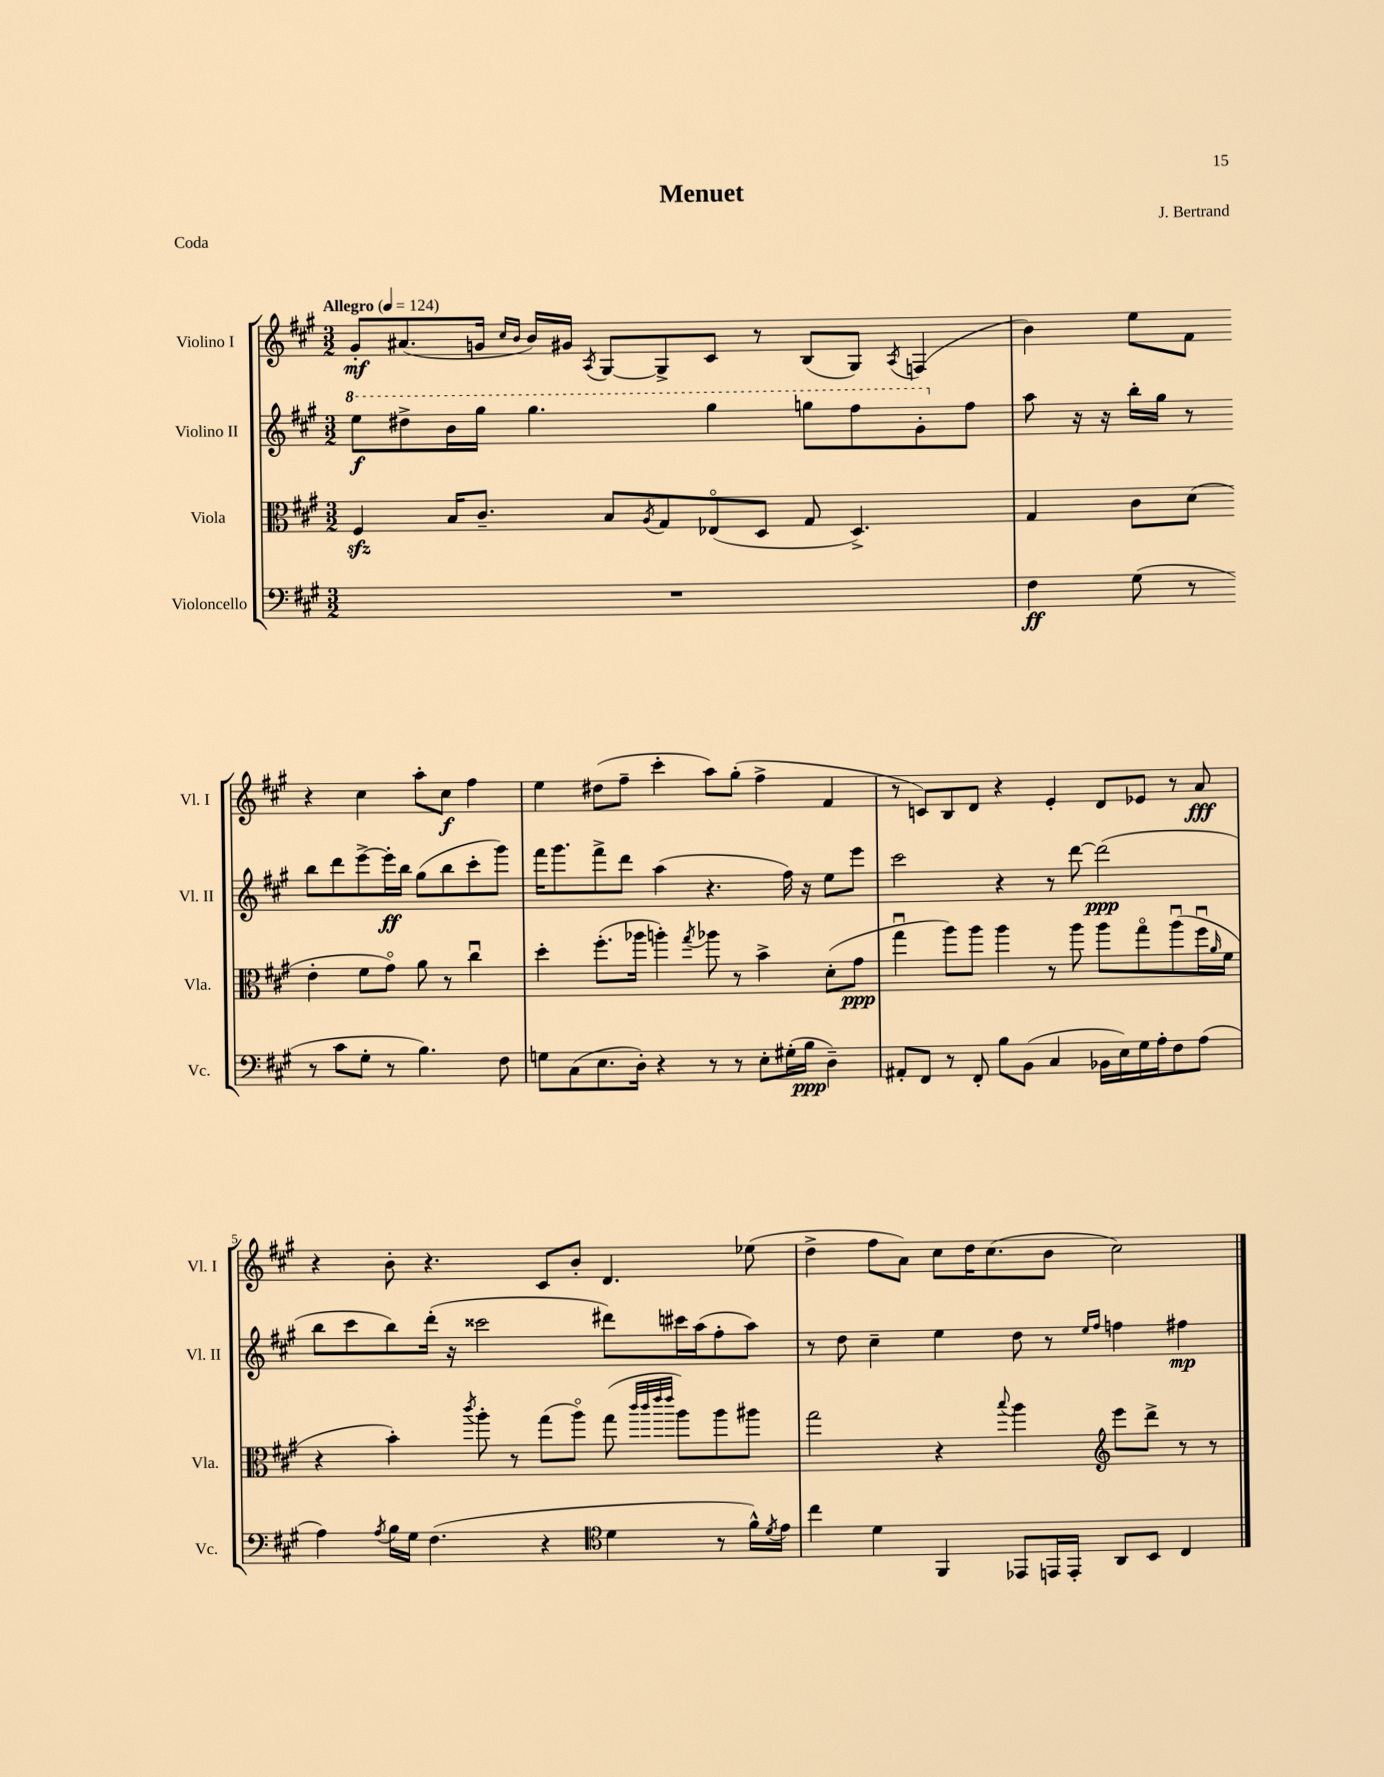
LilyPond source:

\header { title = "Menuet" composer = "J. Bertrand" piece = "Coda" }
<<
\new StaffGroup <<
\new Staff = "s0" \with { instrumentName = "Violino I" shortInstrumentName = "Vl. I" } {
    \clef treble \key a \major \numericTimeSignature \time 3/2 \tempo "Allegro" 4 = 124
    gis'8-.\mf ais'8.( g'16 \grace { cis''16 b'16 } b'16) gis'16 \acciaccatura { a8 } gis8~ gis8-> cis'8 r8 b8( gis8) \acciaccatura { a8 } f4( |
    b'4) e''8 fis'8 r4 cis''4 a''8-. cis''8\f fis''4 |
    e''4 dis''8( fis''8-- cis'''4-. a''8) gis''8-.( fis''4-> fis'4 |
    r8 c'8) b8 d'8 r4 e'4-. d'8 ees'8 r8 a'8\fff |
    r4 b'8-. r4. cis'8 b'8-. d'4. ees''8( |
    d''4-> fis''8 a'8) cis''8 d''16 cis''8.( b'8 cis''2) \bar "|." |
}
\new Staff = "s1" \with { instrumentName = "Violino II" shortInstrumentName = "Vl. II" } {
    \clef treble \key a \major \numericTimeSignature \time 3/2
    \ottava #1 e'''8\f dis'''8-> b''16 gis'''16 gis'''4. gis'''4 g'''8 fis'''8 gis''8-. \ottava #0 fis''8 |
    a''8 r16 r16 b''16-. gis''16 r8 b''8 d'''8 e'''8~-> e'''16-.\ff b''16 gis''8( b''8 cis'''8-. gis'''8) |
    fis'''16 gis'''8. fis'''8-> d'''8 a''4( r4. fis''16) r16 e''8 e'''8 |
    cis'''2 r4 r8 d'''8~ d'''2\ppp( |
    b''8 cis'''8 b''8) d'''16-.( r16 cisis'''2 dis'''8) cis'''16 a''16( fis''8-. a''8) |
    r8 d''8 cis''4-- e''4 d''8 r8 \grace { e''16 fis''16 } f''4 fis''4\mp \bar "|." |
}
\new Staff = "s2" \with { instrumentName = "Viola" shortInstrumentName = "Vla." } {
    \clef alto \key a \major \numericTimeSignature \time 3/2
    fis4\sfz b16 cis'8.-- b8 \acciaccatura { a8 } gis8 ees8\flageolet( d8 gis8 d4.->) |
    gis4 cis'8 d'8( e'4-. fis'8 gis'8\flageolet) a'8 r8 cis''4\downbow |
    d''4-. fis''8.-.( aes''16 a''4-.) \acciaccatura { gis''8 } aes''8 r8 b'4-> d'8-.( gis'8\ppp |
    gis''4\downbow a''8) a''8 a''4 r8 a''8 a''8 gis''8\flageolet a''8\downbow( fis''16\downbow \grace { a'16 } fis'16 |
    r4 b'4-.) \acciaccatura { cis'''8 } a''8-. r8 gis''8( a''8\flageolet) gis''8( \grace { cis'''32 cis'''32 e'''32 e'''32 } a''8) a''8 ais''8 |
    gis''2 r4 \appoggiatura { b''8 } a''4 \clef treble e'''8 d'''8-> r8 r8 \bar "|." |
}
\new Staff = "s3" \with { instrumentName = "Violoncello" shortInstrumentName = "Vc." } {
    \clef bass \key a \major \numericTimeSignature \time 3/2
    R1. |
    fis4\ff gis8( r8 r8 cis'8 gis8-. r8 b4.) fis8 |
    g8 cis8( e8. d16-.) r4 r8 r8 e8-. gis16-.( b16\ppp d4--) |
    ais,8-. fis,8 r8 fis,8-. b8 b,8( cis4 bes,16 e16) gis16 a16-. fis8 a8( |
    a4) \acciaccatura { a8 } b16 gis16 fis4.( r4 \clef tenor d'4 r8 fis'16-^) \acciaccatura { d'8 } e'16 |
    cis''4 d'4 fis,4 ees,8 e,16 e,16-. a,8 b,8 cis4 \bar "|." |
}
>>
>>
